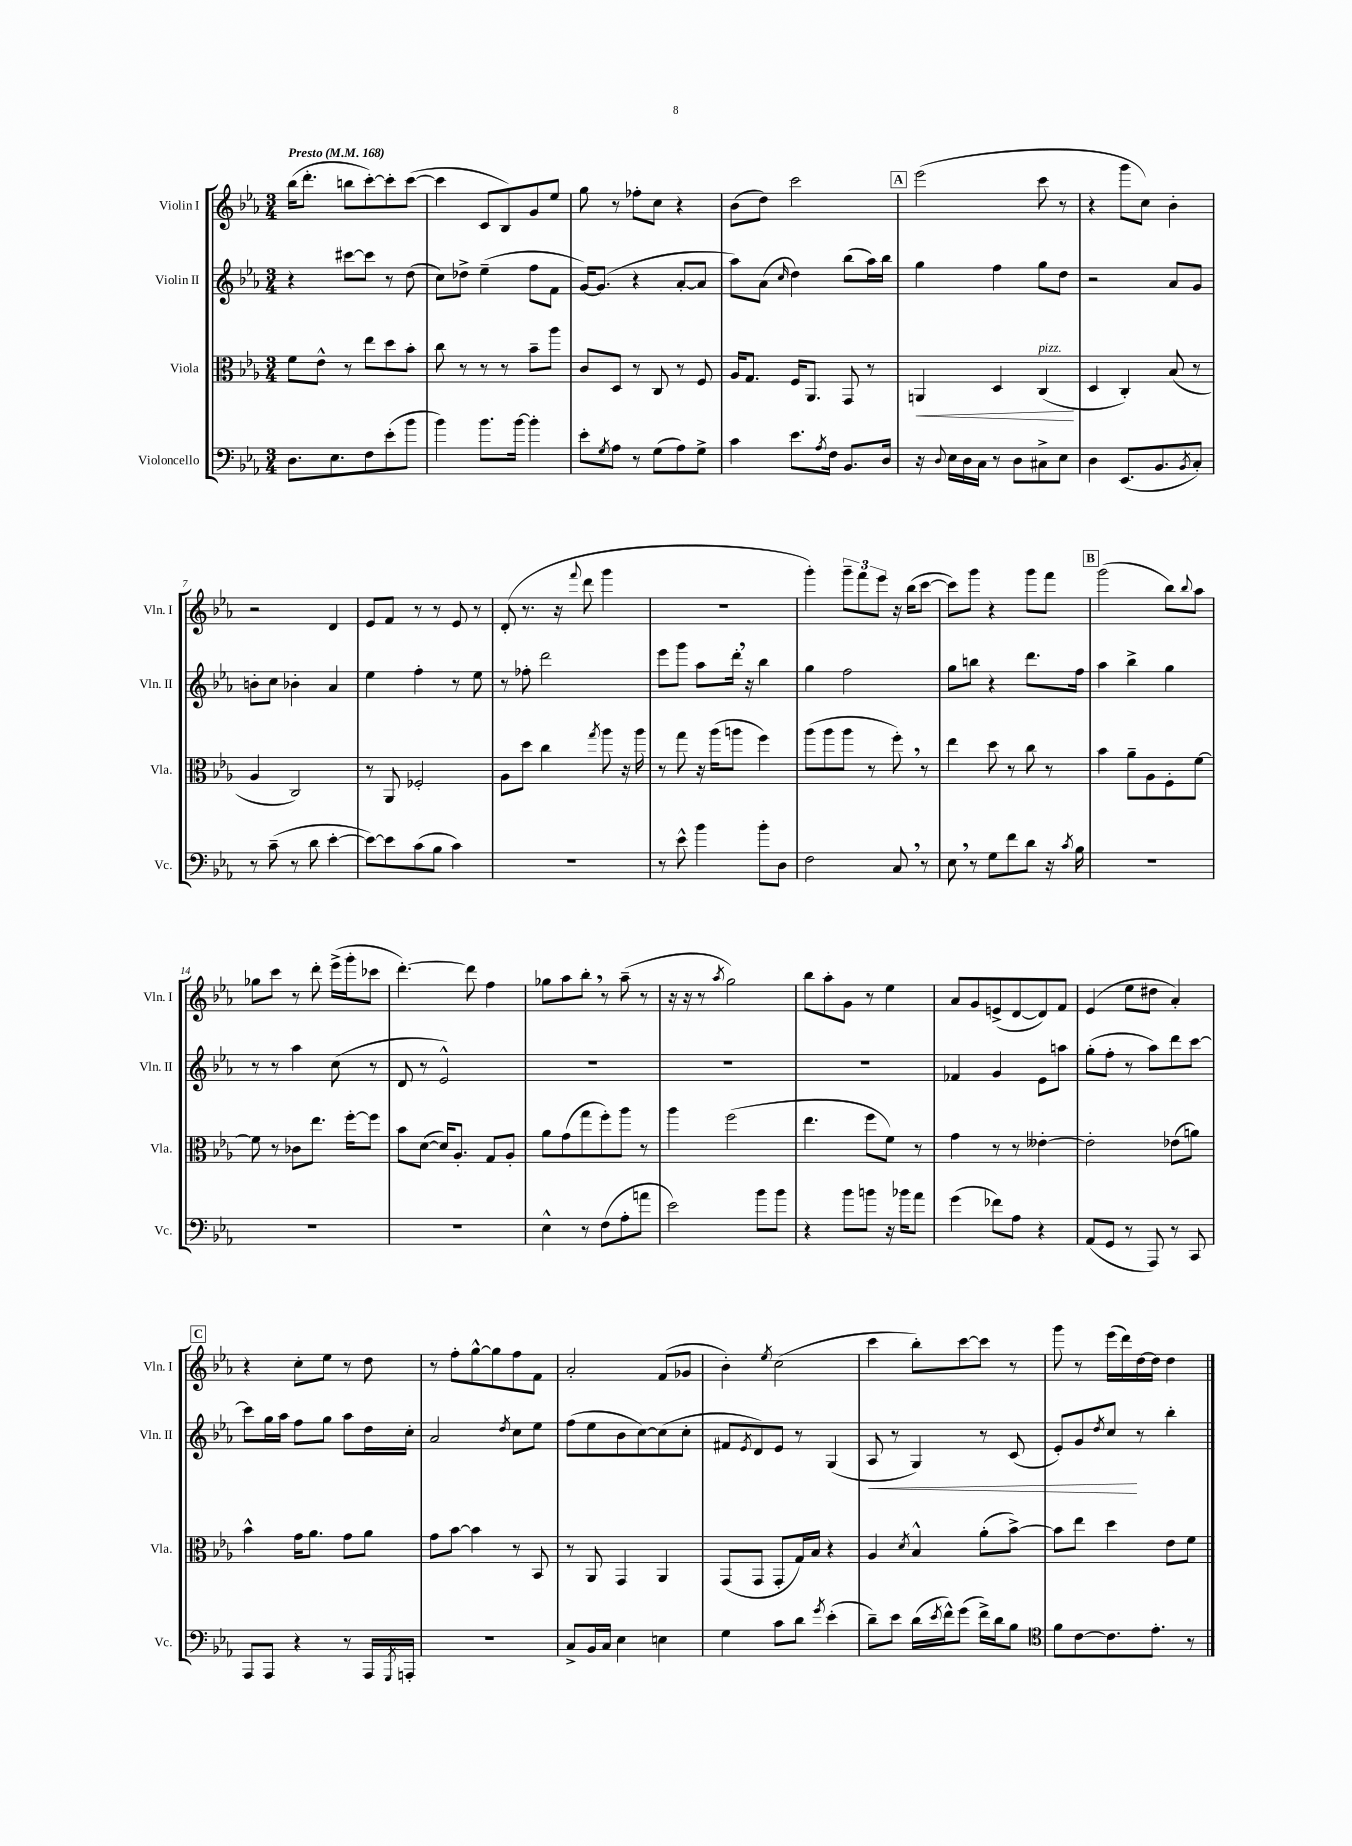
<<
\new StaffGroup <<
\new Staff = "s0" \with { instrumentName = "Violin I" shortInstrumentName = "Vln. I" } {
    \clef treble \key ees \major \numericTimeSignature \time 3/4 \tempo "Presto" 4 = 168
    bes''16( d'''8.-. b''8 c'''8~-.) c'''8-. c'''8~( |
    c'''4 c'8 bes8) g'8 ees''8 |
    g''8 r8 fes''8-. c''8 r4 |
    bes'8( d''8) c'''2 |
    \mark \markup { \box "A" } ees'''2( c'''8 r8 |
    r4 g'''8 c''8) bes'4-. |
    r2 d'4 |
    ees'8 f'8 r8 r8 ees'8 r8 |
    d'8-.( r8. r16 \appoggiatura { f'''8 } d'''8 g'''4 |
    R2. |
    g'''4-.) \tuplet 3/2 { g'''8-- f'''8 ees'''8 } r16 bes''16( c'''8~ |
    c'''8) g'''8 r4 g'''8 f'''8 |
    \mark \markup { \box "B" } g'''2( bes''8) \appoggiatura { bes''8 } aes''8 |
    ges''8 c'''8 r8 d'''8-. ees'''16->( g'''16-. ces'''8 |
    d'''4.~-.) d'''8 f''4 |
    ges''8 aes''8 bes''8-. \breathe r8 aes''8--( r8 |
    r16 r16 r8 \acciaccatura { aes''8 } g''2) |
    bes''8 aes''8-. g'8 r8 ees''4 |
    aes'8 g'8 e'8->( d'8~ d'8) f'8 |
    ees'4( ees''8 dis''8 aes'4-.) |
    \mark \markup { \box "C" } r4 c''8-. ees''8 r8 d''8 |
    r8 f''8-. g''8~-^ g''8 f''8 f'8 |
    aes'2-. f'8( ges'8 |
    bes'4-.) \acciaccatura { ees''8 } c''2( |
    c'''4 bes''8-.) c'''8~ c'''8 r8 |
    g'''8 r8 ees'''16( d'''16) d''16~ d''16 d''4 \bar "|." |
}
\new Staff = "s1" \with { instrumentName = "Violin II" shortInstrumentName = "Vln. II" } {
    \clef treble \key ees \major \numericTimeSignature \time 3/4
    r4 cis'''8~ cis'''8 r8 d''8( |
    c''8) des''8-> ees''4--( f''8 f'8 |
    g'16~) g'8.( r4 aes'8~-. aes'8 |
    aes''8) aes'8( \grace { c''16 } d''4) bes''8( aes''16) bes''16 |
    \mark \markup { \box "A" } g''4 f''4 g''8 d''8 |
    r2 aes'8 g'8 |
    b'8-. c''8 bes'4-. aes'4 |
    ees''4 f''4-. r8 ees''8 |
    r8 fes''8-. d'''2 |
    ees'''8 g'''8 aes''8 d'''16-. \breathe r16 bes''4 |
    g''4 f''2 |
    g''8 b''8 r4 d'''8. f''16 |
    \mark \markup { \box "B" } aes''4 bes''4-> g''4 |
    r8 r8 aes''4 c''8( r8 |
    d'8 r8 ees'2-^) |
    R2. |
    R2. |
    R2. |
    fes'4 g'4 ees'8 a''8 |
    g''8-.( f''8-. r8 aes''8) d'''8 c'''8~ |
    \mark \markup { \box "C" } c'''8 g''16 aes''16 f''8 g''8 aes''8 d''16 c''16-. |
    aes'2 \acciaccatura { d''8 } c''8 ees''8 |
    f''8( ees''8 bes'8 c''8~) c''8( c''8-. |
    fis'8 \acciaccatura { ees'8 } d'8) ees'8 r8 g4( |
    aes8\< r8 g4) r8 c'8( |
    ees'8-.) g'8 \acciaccatura { d''8 } c''8\! r8 bes''4-. \bar "|." |
}
\new Staff = "s2" \with { instrumentName = "Viola" shortInstrumentName = "Vla." } {
    \clef alto \key ees \major \numericTimeSignature \time 3/4
    f'8 ees'8-^ r8 ees''8 d''8 bes'8-. |
    c''8 r8 r8 r8 bes'8-- aes''8 |
    c'8 d8 r8 c8 r8 f8 |
    aes16 g8. f16 aes,8. g,8 r8 |
    \mark \markup { \box "A" } a,4\< d4 c4\!^\markup { \italic "pizz." }( |
    d4 c4-.) bes8( r8 |
    aes4 c2) |
    r8 aes,8 fes2-. |
    aes8 d''8 c''4 \acciaccatura { g''8 } aes''8 r16 aes''16 |
    r8 g''8 r16 aes''16( a''8 f''4) |
    aes''8( aes''8 aes''8 r8 f''8-.) \breathe r8 |
    ees''4 d''8 r8 c''8 r8 |
    \mark \markup { \box "B" } bes'4 aes'8-- aes8 f8-. f'8~ |
    f'8 r8 ces'8 ees''8. f''16~-. f''8 |
    bes'8 d'8~( d'16) aes8.-. g8 aes8-. |
    aes'8 g'8( g''8 f''8-.) aes''8 r8 |
    aes''4 f''2( |
    ees''4. f''8 f'8) r8 |
    g'4 r8 r8 eeses'4~-. |
    eeses'2-. ees'8( a'8) |
    \mark \markup { \box "C" } bes'4-^ g'16 aes'8. g'8 aes'8 |
    g'8 bes'8~ bes'4 r8 bes,8 |
    r8 aes,8 g,4 aes,4 |
    g,8( g,8 g,8-. g16) bes16 r4 |
    aes4 \acciaccatura { d'8 } bes4-^ aes'8-.( bes'8~->) |
    bes'8 ees''8 d''4 ees'8 f'8 \bar "|." |
}
\new Staff = "s3" \with { instrumentName = "Violoncello" shortInstrumentName = "Vc." } {
    \clef bass \key ees \major \numericTimeSignature \time 3/4
    d8. ees8. f8 ees'8-.( bes'8 |
    bes'4) bes'8. bes'16~ bes'4-. |
    ees'8-. \acciaccatura { g8 } aes8 r8 g8( aes8) g8-> |
    c'4 ees'8. \acciaccatura { aes8 } f16 bes,8. d16 |
    \mark \markup { \box "A" } r16 \appoggiatura { d8 } ees16 d16 c16 r8 d8 cis8-> ees8 |
    d4 ees,8.( bes,8. \acciaccatura { bes,8 } c8-.) |
    r8 c'8--( r8 d'8 ees'4~-. |
    ees'8~) ees'8 c'8( bes8 c'4) |
    R2. |
    r8 ees'8-^ bes'4 bes'8-. d8 |
    f2 c8 \breathe r8 |
    ees8 \breathe r8 g8 f'8 d'8 r16 \acciaccatura { c'8 } bes16 |
    \mark \markup { \box "B" } R2. |
    R2. |
    R2. |
    ees4-^ r8 f8( aes8-. a'8 |
    ees'2) bes'8 bes'8 |
    r4 bes'8 b'8 r16 bes'16 aes'8 |
    g'4( fes'8) aes8 r4 |
    aes,8( g,8 r8 aes,,8) r8 c,8 |
    \mark \markup { \box "C" } aes,,8 aes,,8 r4 r8 aes,,16 \acciaccatura { g,,8 } a,,16-. |
    R2. |
    c8-> bes,16 c16 ees4 e4 |
    g4 c'8 d'8 \acciaccatura { g'8 } ees'4-.( |
    d'8--) ees'8 d'16( \acciaccatura { ees'8 } f'16-^) g'8( f'16->) d'16 bes8 |
    \clef tenor f'8 c'8~ c'8. ees'8.-. r8 \bar "|." |
}
>>
>>
